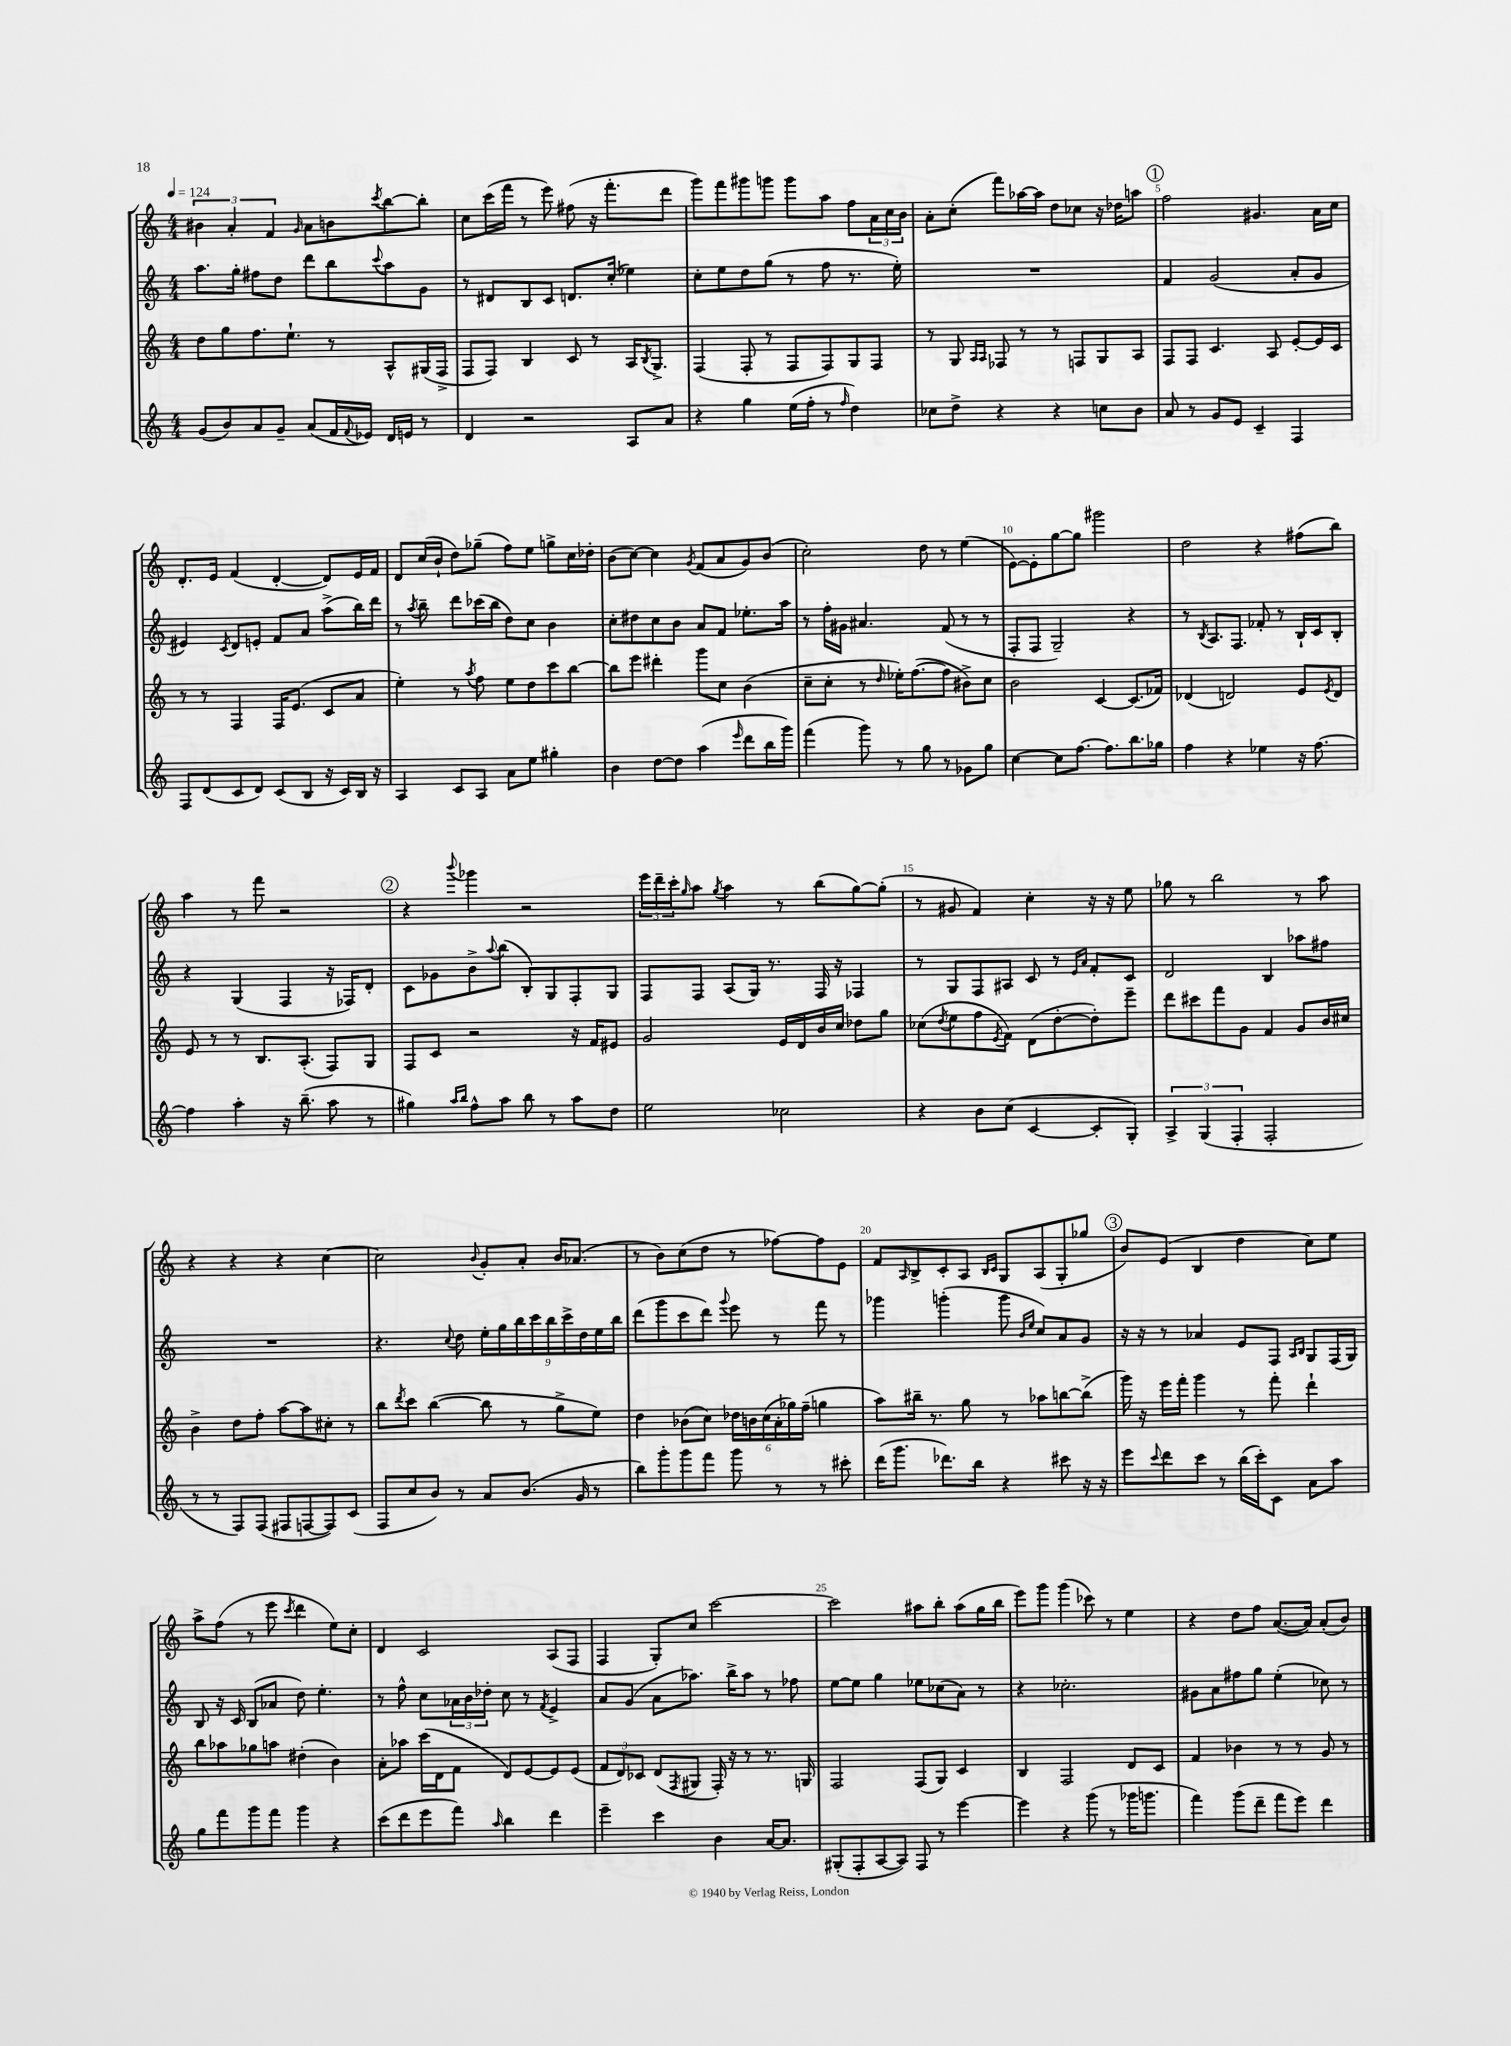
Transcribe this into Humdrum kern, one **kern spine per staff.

**kern	**kern	**kern	**kern
*staff4	*staff3	*staff2	*staff1
*clefG2	*clefG2	*clefG2	*clefG2
*k[]	*k[]	*k[]	*k[]
*M4/4	*M4/4	*M4/4	*M4/4
*MM124	*MM124	*MM124	*MM124
(8g	8dd	8.aa	6b#
8b)	8gg	.	.
.	.	.	6a'
.	.	16gg'	.
8a	8.ff	8ff#	.
.	.	.	6f
8g~	.	8dd	.
.	8.ee`	.	.
.	.	.	16qqg
(8a	.	8ddd	8a
16f	8r	8bb	8b
8qqf	.	.	.
16e-)	.	.	.
.	.	8qqccc	8qccc
16d	8A^^	8aa	[8bb
16e	.	.	.
8r	(16G#	8g	8bb']
.	16F^	.	.
=	=	=	=
4d	8F	8r	8cc
.	8F)	8d#	(16ccc
.	.	.	16fff
2r	4B	8B	8r
.	.	8c	8eee)
.	8c	8.d	(8ff#
.	8r	.	16r
.	.	(16cc'	8.fff'
8A	16A	4ee-)	.
.	8qB	.	.
.	8.G^	.	.
8a	.	.	8ddd
=	=	=	=
4r	(4F	8cc'	8ggg)
.	.	8ee	8fff
4gg	8F'	8dd	8ggg#
.	8r	(8gg	8ggg
(16ee	8F	8r	8ggg
16ff'	.	.	.
8r	8F)	8ff	8aa
16qqff	.	.	.
4dd)	8G	8.r	8ff
.	8F	.	24a
.	.	.	24cc
.	.	16ee')	.
.	.	.	24b
=	=	=	=
8cc-	8r	1r	8a'
8dd^	8G	.	(8cc'
.	16qqA	.	.
.	16qqA	.	.
4r	8F-	.	8fff)
.	8r	.	[16aa-
.	.	.	16aa-]
4r	8r	.	8dd
.	8F	.	8cc-
8cc	8G	.	16r
.	.	.	16dd-
8b	8A	.	8aa
=	=	=	=
8a	8F	4f	2ff
8r	8F	.	.
8g	4.c	(2g	.
8e	.	.	.
4c~	.	.	4.g#
.	8A	.	.
4F	[8e'	8a'	.
.	16e]	8g	16a
.	16c	.	16cc
=	=	=	=
8F	8r	4e#)	8.d'
(8d	8r	.	.
.	.	.	16e
.	.	8qc	.
8c	4F	8d	(4f
8d)	.	8e'	.
(8c	16F	8f	[4d'
.	(8.e	.	.
8B	.	8a	.
16r	8c	(8aa^	8d])
16c)	.	.	.
16B	8a	16bb)	16e
16r	.	16ddd	16f
=	=	=	=
4A	4ee')	8r	8d
.	.	8qaa	.
.	.	8bb~	(16cc
.	.	.	16b`
8c	8r	8ddd	8dd)
.	8qaa	.	.
8A	8ff	(16ccc-	(8gg-~
.	.	16bb	.
8a	8ee	8dd)	8ff)
8ee	8dd	8cc	8ee
4gg#'	8ccc	4b	8gg^
.	[8bb	.	16cc
.	.	.	16dd-'
=	=	=	=
4b	8bb]	8cc'	(8b
.	8eee	8dd#	[8cc)
[8dd	4ddd#'	8cc	4cc]
8dd]	.	8b	.
.	.	.	8qg
(4aa	8ggg	8a	(8f
.	8cc	8f	8a
16qqeee	.	.	.
8ddd	(4b	8.ee-'	8g)
16bb	.	.	(8b
16ggg)	.	16aa	.
=	=	=	=
(4fff	8cc~	8r	2cc')
.	8cc'	16ff'	.
.	.	16g#	.
8ggg)	8r	4.a#	.
.	16qqdd	.	.
8r	16ee-')	.	.
.	([8.ff	.	.
8gg	.	.	8dd
8r	8ff]	(8f	8r
8g-	8b#^)	8r	(4ee
8gg	8cc	8r	.
=	=	=	=
[4cc	2b	8F'	[8e)
.	.	8F	8e']
8cc]	.	2G~)	[8gg
[8.ff	.	.	8gg]
.	[4c	.	2ggg#
8.ff]	.	.	.
8.bb	(8.c]	4r	.
16gg-	16f-)	.	.
=	=	=	=
4ff	(4d-	8r	2dd
.	.	8qB	.
.	.	8.A	.
4r	2d)	.	.
.	.	8.F	.
4ee-	.	8f-'	4r
.	.	8r	.
16r	8e	16B`	(8ff#
[8.ff	.	16c	.
.	8qe	.	.
.	8d	8B'	8bb)
=	=	=	=
4ff]	8e	4r	4aa
.	8r	.	.
4aa'	8r	(4G	8r
.	8.B	.	8fff
16r	.	4F	2r
(8.bb~	(8.A'	.	.
8aa	8F)	16r	.
.	.	16F-)	.
8r	8G	8d'	.
=	=	=	=
4gg#)	8F	8c	4r
.	8c	8g-	.
16qqaa	.	.	.
16qqbb	.	.	8qqbbb
8ff^^	2r	8b^	4ggg-
.	.	8qqaa	.
8aa	.	(8bb	.
8bb	.	8B')	2r
8r	.	8G	.
8aa	16r	8F'	.
.	16f	.	.
8dd	8e#	8G	.
=	=	=	=
2ee	2g	8F	24eee
.	.	.	24ddd~
.	.	.	24ccc'
.	.	.	16qqgg
.	.	8F	8aa
.	.	.	8qgg
.	.	(8A	4aa
.	.	16G)	.
.	.	8.r	.
2cc-	16e	.	8r
.	16d	.	.
.	16b	16F	(8bb
.	16cc	16r	.
.	8dd-	4F-	[8gg)
.	8gg	.	(8gg']
=	=	=	=
4r	(8cc-	8r	8r
.	8qdd	.	.
.	8ee	8G	8g#
8b	8ff	8F	4f)
.	8qe	.	.
(8cc	8f)	8A#	.
[4c	(8d	8c	4cc'
.	[8dd'	8r	.
.	.	16qqe	.
.	.	16qqa	.
8c']	8dd'])	8f'	16r
.	.	.	16r
8G')	8eee~	8c	8ee
=	=	=	=
6A^	8ddd	2d	8gg-
.	8ccc#	.	8r
(6G	.	.	.
.	8fff	.	2bb
6F'	.	.	.
.	8g	.	.
2F'	4f	4B	.
.	8g	8aa-	8r
.	16b	8ff#	8aa
.	16cc#	.	.
=	=	=	=
8r	4b^	1r	4r
8r	.	.	.
8F)	8dd	.	4r
(8F	8ff'	.	.
8F#	[8aa	.	4r
[8F	8aa]	.	.
8F])	8cc#'	.	[4cc
(8c	8r	.	.
=	=	=	=
8F	8bb	4.r	2cc]
.	8qddd	.	.
8cc	8ccc	.	.
8b)	([4bb	.	.
.	.	8qqcc	.
8r	.	8dd	.
.	.	.	8qqb
8a	8bb]	18ee'	8g'
.	.	18gg	.
.	.	18bb	.
(8.b	8r	.	8a'
.	.	18ccc	.
.	.	18bb	.
.	8gg^	.	16b
.	.	18ccc^	.
16g	.	.	(8.a-
.	.	18dd	.
8r	8ee)	.	.
.	.	18ee	.
.	.	18bb	.
=	=	=	=
8bb)	4dd	(8ddd	8r
8ggg'	.	8ggg	8b)
8ggg	(8b-	8ccc	(8cc
8fff	8cc)	8ddd)	8dd
.	.	8qqggg	.
8ggg	24dd-	8eee	8r
.	24b	.	.
.	(24cc	.	.
8r	24a'	8r	[8ff-)
.	24gg-)	.	.
.	(24ff~	.	.
8r	4gg	8fff	8ff-]
8ccc#'	.	8r	8e
=	=	=	=
(16ddd	8aa)	4ggg-	8f
8.ggg	.	.	.
.	.	.	16qqA
.	16bb#~	.	8B^
.	8.r	.	.
8.ddd-)	.	(4ggg'	8c'
.	8gg	.	8A
16bb	.	.	.
.	.	.	16qqB
.	.	.	16qqc
4r	8r	8ggg	8G
.	.	16qqb	.
.	.	16qqee	.
.	8aa-	8cc)	(8A
8ccc#	[8bb	8a	8G'
16r	(8bb^]	8g	8gg-
16r	.	.	.
=	=	=	=
8eee	16ggg)	16r	8b)
.	16r	16r	.
8qqccc	.	.	.
8ddd	16eee	8r	(8e
.	16fff'	.	.
8ccc	4ggg	4a-	4B
8r	.	.	.
(16bb	8r	8e	4dd
16ccc')	.	.	.
8c	8fff'	8F	.
.	.	16qqA	.
.	.	16qqB	.
8a	4ddd`	8G	8cc)
8aa	.	(16F	8ee
.	.	16G)	.
=	=	=	=
8gg	8bb	8B	8aa^
8fff	8aa-	16r	(8ff
.	.	16c	.
8ggg	8gg-	(8B	8r
8fff	8aa	8a-	8eee
.	.	.	8qccc
4ggg	(4dd#'	8dd)	4ddd
.	.	4.ee'	.
4r	4b)	.	8ee)
.	.	.	8cc'
=	=	=	=
(8ccc	8a'	8r	4d
8ddd	8aa-	8ff^^	.
8eee	(16ccc	8cc	2c
.	16d	.	.
8fff)	8f	24a-	.
.	.	24b	.
.	.	24dd-'	.
16qqaa	.	.	.
4bb	8d)	8cc	.
.	[8e	8r	.
.	.	8qf	.
4ddd	8e]	4e^	(8A
.	(8e	.	8F
=	=	=	=
4eee~	12f	8a	4F
.	12d)	.	.
.	.	(8g	.
.	12c-	.	.
4ccc	(8d	8a	8G')
.	8qF	.	.
.	8G#	8.aa-)	8cc
4b	16F')	.	[2ccc
.	16r	16bb^	.
.	8r	8aa-	.
[16a	8.r	8r	.
8.a]	.	.	.
.	.	8ff-	.
.	16G	.	.
=	=	=	=
(8G#'	2F	[8ee	2ccc]
8F'	.	8ee]	.
[8A	.	4gg	.
8A])	.	.	.
8F	(8F	8ee-	8aa#
8r	8G)	(8cc-	8bb'
[4eee	4c	8a)	(8aa#
.	.	8r	16gg
.	.	.	16bb
=	=	=	=
4eee]	4B	4r	8eee)
.	.	.	8ggg
4r	2F	2.cc-'	(4ggg
(8ggg	.	.	8ccc-)
8r	.	.	8r
16ggg-	8d	.	4ee
8.ggg	.	.	.
.	8c	.	.
=	=	=	=
4fff)	4f	8g#	4r
.	.	8a	.
(8ggg	4b-	8ff#	8dd
8ddd~	.	8gg	8ff
8fff	8r	(4ee'	([8.a
8eee)	8r	.	.
.	.	.	16a])
4ddd	8g	8cc-)	(8a'
.	8r	8r	8b)
==	==	==	==
*-	*-	*-	*-
